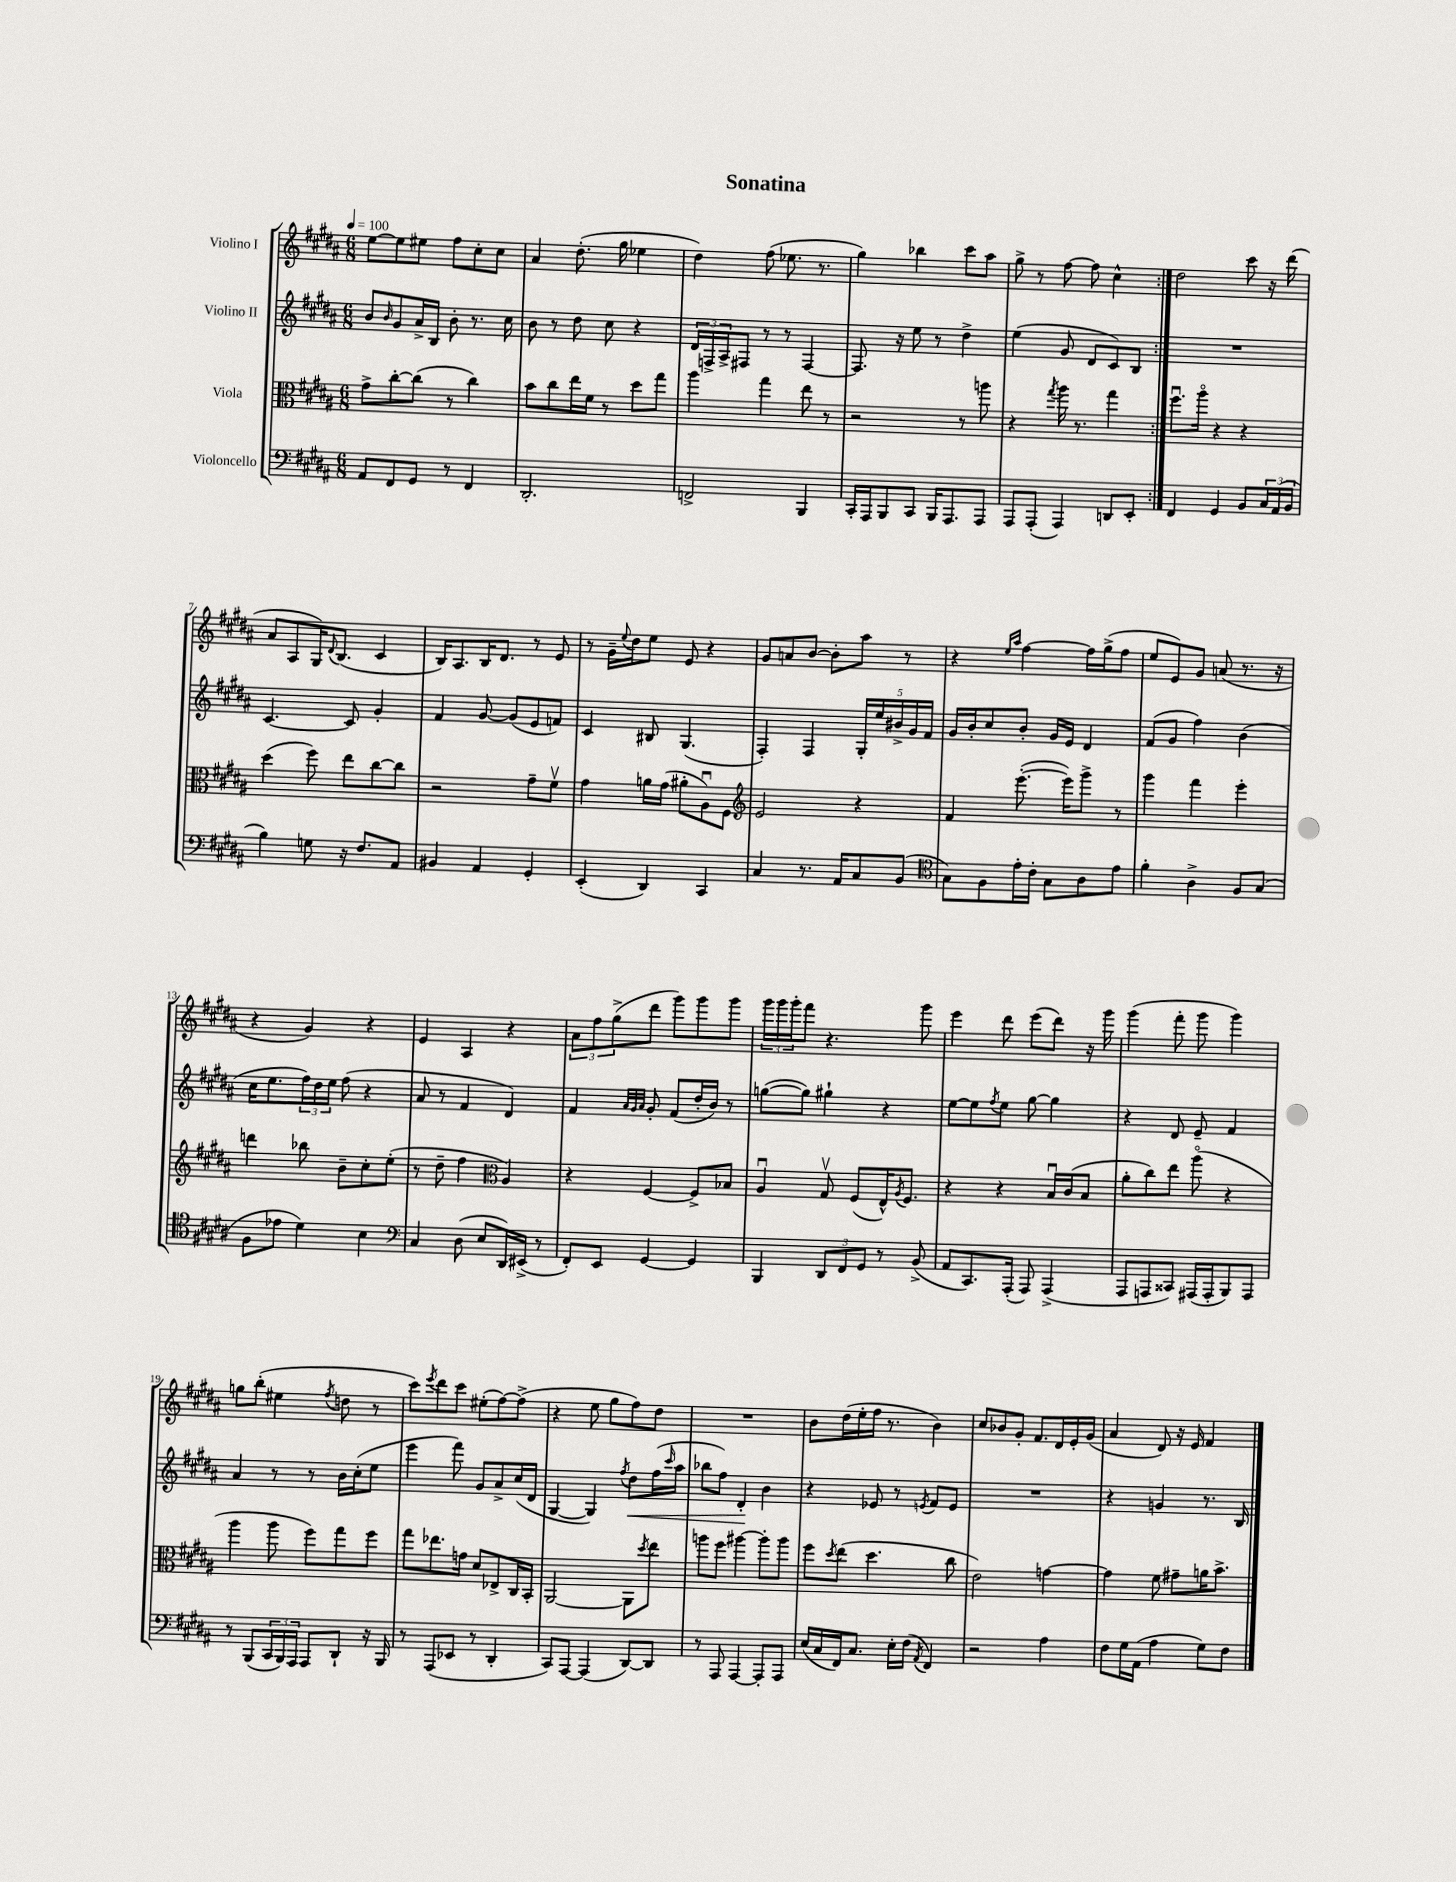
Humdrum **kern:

**kern	**kern	**kern	**kern
*staff4	*staff3	*staff2	*staff1
*clefF4	*clefC3	*clefG2	*clefG2
*k[f#c#g#d#a#]	*k[f#c#g#d#a#]	*k[f#c#g#d#a#]	*k[f#c#g#d#a#]
*M6/8	*M6/8	*M6/8	*M6/8
*MM100	*MM100	*MM100	*MM100
8AA#	8g#^	8b	[8ee
.	.	16qqb	.
8FF#	[8cc#'	8g#	8ee]
8GG#	(8cc#]	16a#^	8ee#
.	.	16B	.
8r	8r	8b'	8ff#
4FF#	4cc#)	8.r	8cc#'
.	.	.	8cc#
.	.	16cc#	.
=	=	=	=
2.DD#'	8b	8b	4a#
.	8cc#	8r	.
.	16ee	8dd#	(8.dd#'
.	16f#	.	.
.	8r	8cc#	.
.	.	.	16gg#
.	8dd#	4r	4ee-
.	8gg#	.	.
=	=	=	=
2FF^	4aa#	24d#	4dd#)
.	.	24F^	.
.	.	24A#^	.
.	.	8F#	.
.	4gg#	8r	(8ff#
.	.	8r	8.ee-
4BBB	8ee	[4F#	.
.	.	.	8.r
.	8r	.	.
=	=	=	=
16CC#'	2r	8.F#]	4gg#)
16AAA#	.	.	.
8BBB	.	.	.
.	.	16r	.
8CC#	.	8ee	4bb-
16BBB	.	8r	.
8.AAA#	.	.	.
.	8r	4dd#^	8ccc#
8AAA#	8aa	.	8aa#
=	=	=	=
8AAA#	4r	(4ee	8gg#^
(8AAA#'	.	.	8r
.	8qgg#	.	.
4AAA#)	16aa#	8g#	[8ff#
.	8.r	.	.
.	.	8d#	8ff#]
8DD	4gg#	8c#)	4cc#^^
8EE'	.	8B	.
=:|!	=:|!	=:|!	=:|!
4FF#	8.ff#u	2.r	2dd#
.	16aa#o	.	.
4GG#	4r	.	.
8BB	4r	.	8ccc#
24C#	.	.	16r
(24AA#	.	.	.
.	.	.	(16ddd#
24BB	.	.	.
=	=	=	=
4B)	(4dd#	[4.c#	8a#
.	.	.	8A#
8G	8ff#)	.	16G#)
.	.	.	8qqd#
.	.	.	(8.B
16r	8ee	8c#]	.
8.F#	.	.	.
.	[8cc#	4g#'	4c#
8AA#	8cc#]	.	.
=	=	=	=
4BB#	2r	4f#	16B)
.	.	.	8.A#
4AA#	.	[8g#	16B
.	.	.	8.d#
.	.	(8g#]	.
4GG#'	8g#~	8e	8r
.	8f#v	8f)	8e
=	=	=	=
(4EE'	4g#	4c#	8r
.	.	.	16g#~
.	.	.	8qqee
.	.	.	16dd#
4DD#)	16a	8B#	8ee
.	(16g#	.	.
.	8a#'	(4.G#	8e
4CC#	8A#u)	.	4r
.	8F#	.	.
=	=	=	=
*	*clefG2	*	*
4C#	2e	4F#')	8g#
.	.	.	8a
8.r	.	4F#	[8b
.	.	.	8b']
16AA#	.	.	.
8C#	4r	20G#'	8aa#
.	.	20ee	.
.	.	20b#^	.
(8BB	.	.	8r
.	.	20g#	.
.	.	20f#	.
=	=	=	=
*clefC4	*	*	*
8G#)	4f#	16g#	4r
.	.	16b'	.
8F#	.	8cc#	.
.	.	.	16qqee
.	.	.	16qqaa#
16e'	([8.eee'	8b'	[4ff#
16c#'	.	.	.
8G#	.	16g#	.
.	16eee])	16e	.
8A#	8ggg#^	4d#	16ff#]
.	.	.	(16gg#^
8e	8r	.	8ff#
=	=	=	=
4f#'	4ggg#	(8f#	8ee
.	.	8g#	8e)
4A#^	4fff#	4ff#)	8g#
.	.	.	(8a
8F#	4eee'	(4b	8.r
(8G#	.	.	.
.	.	.	16r
=	=	=	=
8F#	4ddd	16cc#	4r
.	.	8.ee	.
8e-	.	.	.
4d#)	8bb-	24ff#)	4g#)
.	.	24dd#	.
.	.	24ee	.
.	8b~	(8ff#	.
4B	8cc#'	4r	4r
.	(8ee'	.	.
=	=	=	=
*clefF4	*	*	*
4C#	8r	8a#	4e
.	8dd#~	8r	.
(8D#	4ff#	4f#	4A#
8E	.	.	.
*	*clefC3	*	*
16DD#)	4A#)	4d#)	4r
(16EE#^	.	.	.
8r	.	.	.
=	=	=	=
8FF#')	4r	4f#	12a#
.	.	.	12ff#
8EE	.	.	.
.	.	.	(12gg#^
.	.	32qqa#	.
.	.	32qqg#	.
.	.	32qqa#	.
[4GG#	[4F#	8g#'	8ddd#
.	.	(8f#	8ggg#)
4GG#]	8F#^]	16dd#'	8ggg#
.	.	16b)	.
.	8B-	8r	8ggg#
=	=	=	=
4BBB	4A#u	([8gg	24ggg#
.	.	.	24ggg#
.	.	.	24ggg#'
.	.	8gg])	8fff#
12DD#	8G#v	4gg#`	4.r
12FF#	.	.	.
.	(8F#	.	.
12GG#	.	.	.
8r	16E^^)	4r	.
.	8qA#	.	.
.	8.F#	.	.
(8BB^	.	.	8ggg#
=	=	=	=
8AA#	4r	[8ee	4eee
8.CC#)	.	8ee]	.
.	.	8qff#	.
.	4r	8ee	8ddd#
(16AAA#'	.	.	.
8AAA#)	.	[8gg#	(8eee
(4AAA#^	16Bu	4gg#]	8ddd#)
.	(16c#	.	.
.	8B	.	16r
.	.	.	16ggg#
=	=	=	=
8AAA#	8a#'	4r	(4ggg#
8AAA	8cc#)	.	.
8CC##)	8ee	8d#	8fff#'
(16AAA#	(8aa#o	8e~	8ggg#
16AAA#'	.	.	.
8BBB)	4r	4f#	4ggg#)
8AAA#	.	.	.
=	=	=	=
8r	4aa#	4a#	8gg
(8BBB	.	.	(8bb'
24CC#	8aa#	8r	4ee#
24BBB)	.	.	.
24AAA#	.	.	.
8AAA#	8ff#)	8r	.
.	.	.	8qff#
8DD#`	8gg#	16b	8dd
.	.	(16cc#'	.
16r	8ff#	8ee	8r
16BBB	.	.	.
=	=	=	=
8r	8gg#	4eee	8ccc#)
.	.	.	8qeee
(8AAA#	8.ee-	.	8ddd#
8EE-	.	8fff#)	8ccc#
.	16g	.	.
8r	8d#	8g#	(8ee#'
4DD#'	8E-^	8a#^	[8ff#)
.	16C#	(16cc#	(8ff#^]
.	16BB'	16d#	.
=	=	=	=
8CC#)	[2AA#	[4G#	4r
[8AAA#	.	.	.
(4AAA#]	.	4G#])	8ee
.	.	.	8gg#
.	.	8qff#	.
[8DD#)	8AA#]	8dd#	8ff#)
.	8qdd#	.	.
8DD#]	8ee	(16ff#	8dd#
.	.	16qqccc#	.
.	.	16aa#	.
=	=	=	=
8r	8aa	8bb-	2.r
8AAA#	8ff#	8ff#)	.
[4AAA#	[4aa#	4d#'	.
8AAA#']	8aa#']	4b	.
8AAA#	8aa#	.	.
=	=	=	=
(16E	8ff#	4r	8b
16C#	.	.	.
.	8qdd#	.	.
16FF#)	(8ee	.	(16dd#
8.C#	.	.	16ee'
.	4.dd#	8e-	16ff#
.	.	.	8.r
16E'	.	8r	.
(16F#	.	.	.
8qAA#	.	8qe	.
4FF#)	.	8f#	4b)
.	8cc#	8e	.
=	=	=	=
2r	2e)	2.r	8cc#
.	.	.	8b-
.	.	.	8g#'
.	.	.	8.f#
4A#	[4g	.	.
.	.	.	16d#
.	.	.	16e'
.	.	.	(16g#
=	=	=	=
8F#	4g]	4r	4a#
16G#	.	.	.
(16AA#	.	.	.
4A#	8f#	4g	8d#)
.	8g#~	.	16r
.	.	.	16e
8G#)	16a	8.r	4f#
.	8.b^	.	.
8F#	.	.	.
.	.	16B	.
==	==	==	==
*-	*-	*-	*-
